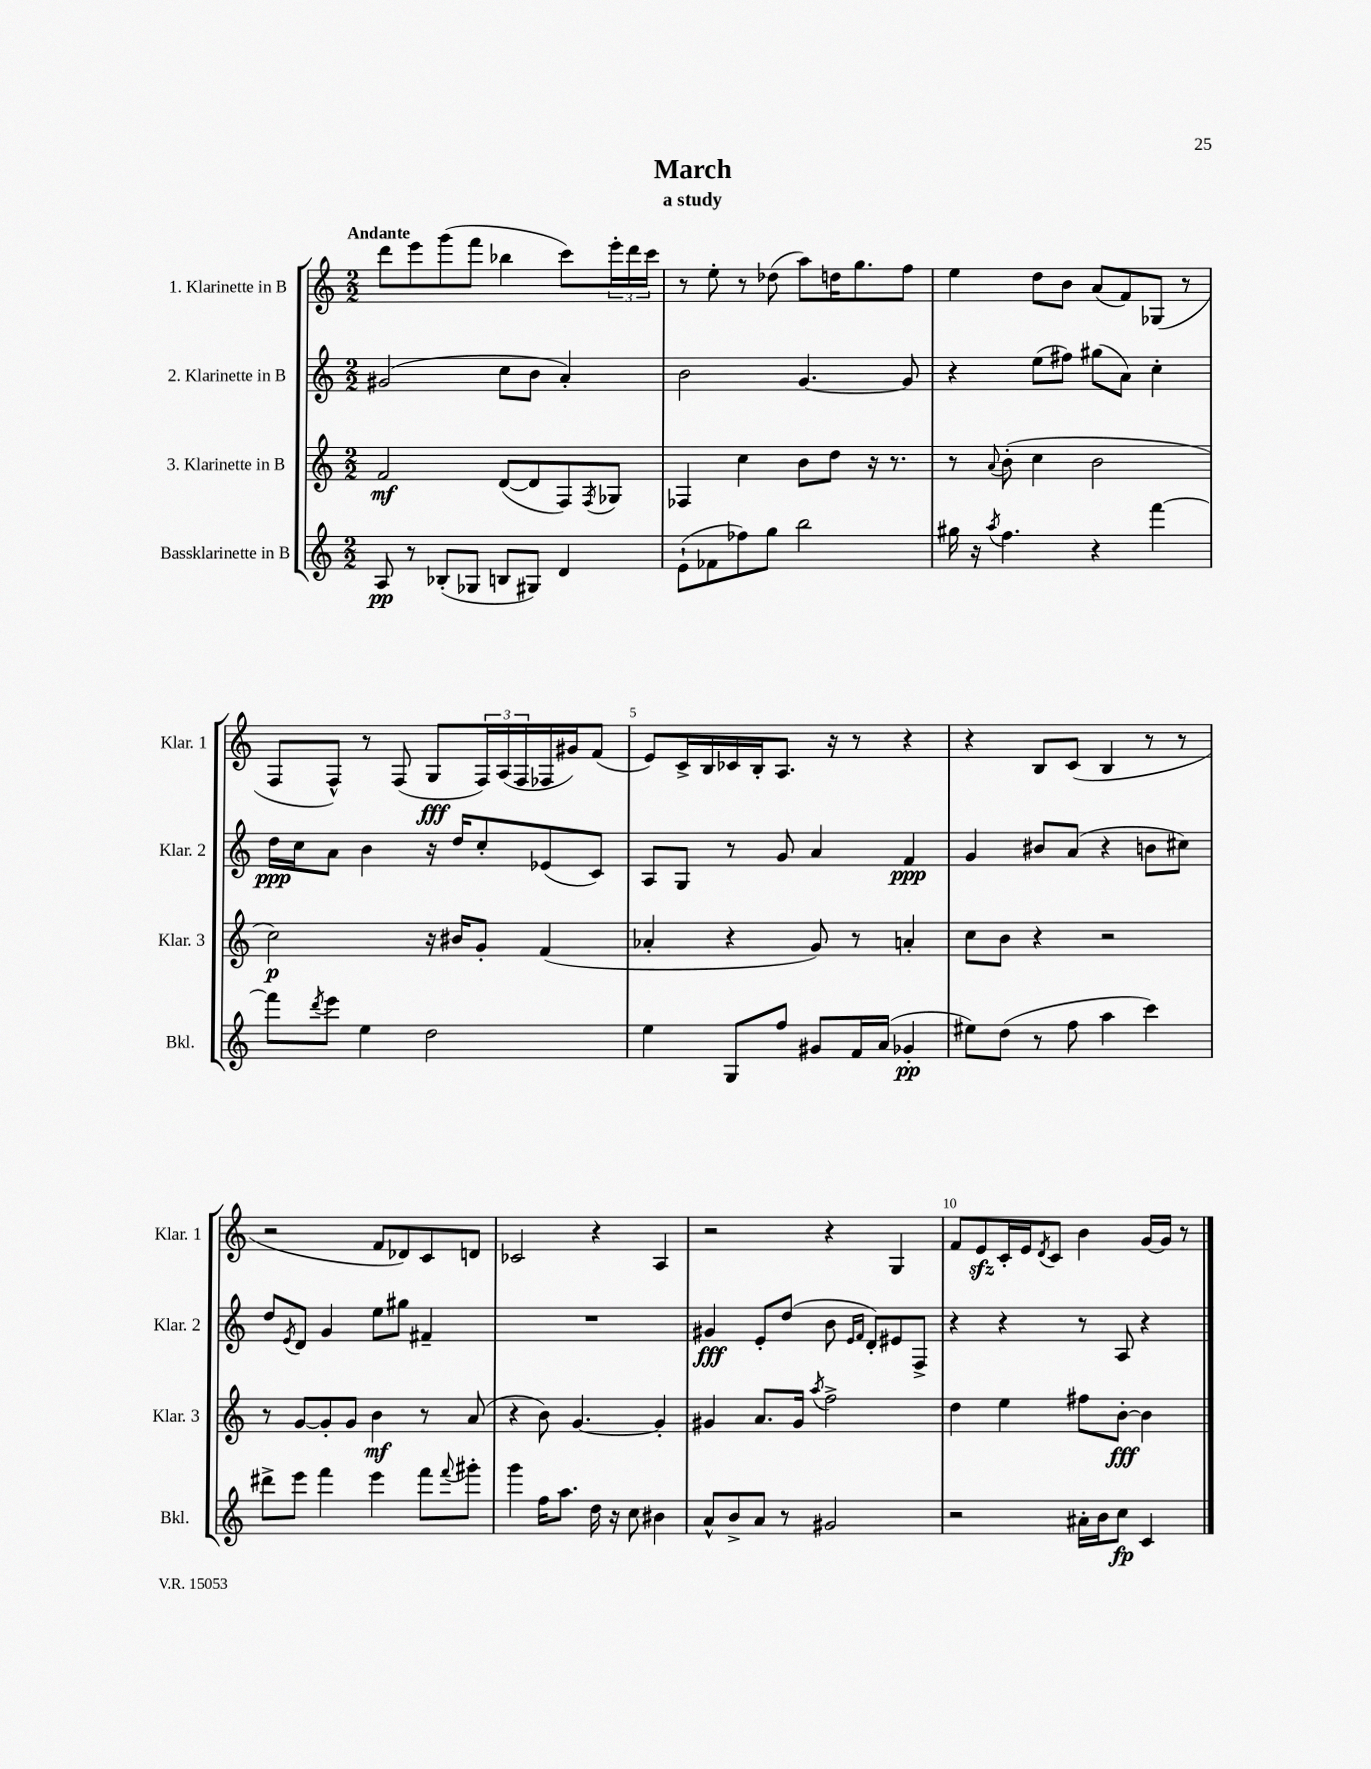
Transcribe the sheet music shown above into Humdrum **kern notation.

**kern	**kern	**kern	**kern
*staff4	*staff3	*staff2	*staff1
*clefG2	*clefG2	*clefG2	*clefG2
*k[]	*k[]	*k[]	*k[]
*M2/2	*M2/2	*M2/2	*M2/2
8A/	2f/	(2g#/	8ddd\L
8r	.	.	8eee\
(8B-'/L	.	.	(8ggg\
8G-/J	.	.	8fff\J
8B/L	([8d/L	8cc\L	4bb-\
8G#/J)	8d/]	8b\J	.
4d/	8F/)	4a'/)	8ccc\L)
.	8qF/	.	.
.	8G-/J	.	24eee'\L
.	.	.	24ddd\
.	.	.	24ccc\JJ
=	=	=	=
(8e`\L	4F-/	2b\	8r
8f-\	.	.	8ee'\
8ff-\)	4cc\	.	8r
8gg\J	.	.	(8dd-\
2bb\	8b\L	[4.g/	8aa\L)
.	8dd\J	.	16dd\K
.	.	.	8.gg\
.	16r	.	.
.	8.r	.	.
.	.	8g/]	8ff\J
=	=	=	=
16gg#\	8r	4r	4ee\
16r	.	.	.
8qaa/	8qqa/	.	.
4.ff\	(8b'\	.	.
.	4cc\	(8ee\L	8dd\L
.	.	8ff#\J)	8b\J
4r	2b\	(8gg#\L	(8a/L
.	.	8a\J)	8f/)
[4fff\	.	4cc'\	(8G-/J
.	.	.	8r
=	=	=	=
8fff\]L	2cc\)	16dd\LL	8F/L
.	.	16cc\J	.
8qddd/	.	.	.
8eee\J	.	8a\J	8F^^/J)
4ee\	.	4b\	8r
.	.	.	(8F/
2dd\	16r	16r	8G/L
.	16b#/LK	16dd/LK	.
.	8g'/J	8cc'/	24F/L)
.	.	.	(24A/
.	.	.	24F/
.	(4f/	(8e-/	16F-/
.	.	.	16g#/J)
.	.	8c/J)	(8f/J
=	=	=	=
4ee\	4a-'/	8A/L	8e/L)
.	.	8G/J	16c^/L
.	.	.	16B/
8G/L	4r	8r	16c-/
.	.	.	16B'/J
8ff/J	.	8g/	8.A/J
8g#/L	8g/)	4a/	.
.	.	.	16r
16f/L	8r	.	8r
(16a/JJ	.	.	.
4g-'/	4a'/	4f/	4r
=	=	=	=
8ee#\L)	8cc\L	4g/	4r
(8dd\J	8b\J	.	.
8r	4r	8b#/L	8B/L
8ff\	.	(8a/J	(8c/J
4aa\	2r	4r	4B/
4ccc\)	.	8b\L	8r
.	.	8cc#\J)	8r
=	=	=	=
8ddd#^\L	8r	8dd/L	2r
.	.	8qe/	.
8eee\J	[8g/L	8d/J	.
4fff\	8g'/]	4g/	.
.	8g/J	.	.
4eee\	4b\	8ee\L	8f/L
.	.	8gg#\J	8d-/)
8fff\L	8r	4f#~/	8c/
8qqfff/	.	.	.
8ggg#'\J	(8a/	.	8d/J
=	=	=	=
4ggg\	4r	1r	2c-/
16ff\LK	8b\)	.	.
8.aa\J	.	.	.
.	[4.g/	.	.
16dd\	.	.	4r
16r	.	.	.
8cc\	.	.	.
4b#\	4g'/]	.	4A/
=	=	=	=
8a^^/L	4g#/	4g#/	2r
8b^/	.	.	.
8a/J	8.a/L	8e'/L	.
8r	.	(8dd/J	.
.	16g#/Jk	.	.
.	8qaa/	.	.
2g#/	2ff^\	8b\	4r
.	.	16qqe/LL	.
.	.	16qqf/JJ	.
.	.	8d'/L)	.
.	.	8e#/	4G/
.	.	8F^/J	.
=	=	=	=
2r	4dd\	4r	8f/L
.	.	.	8e/
.	4ee\	4r	16c'/L
.	.	.	16e/J
.	.	.	8qd/
.	.	.	8c/J
16a#'\LL	8ff#\L	8r	4b\
16b\J	.	.	.
8cc\J	[8b'\J	8A/	.
4c/	4b\]	4r	[16g/LL
.	.	.	16g/]JJ
.	.	.	8r
==	==	==	==
*-	*-	*-	*-
